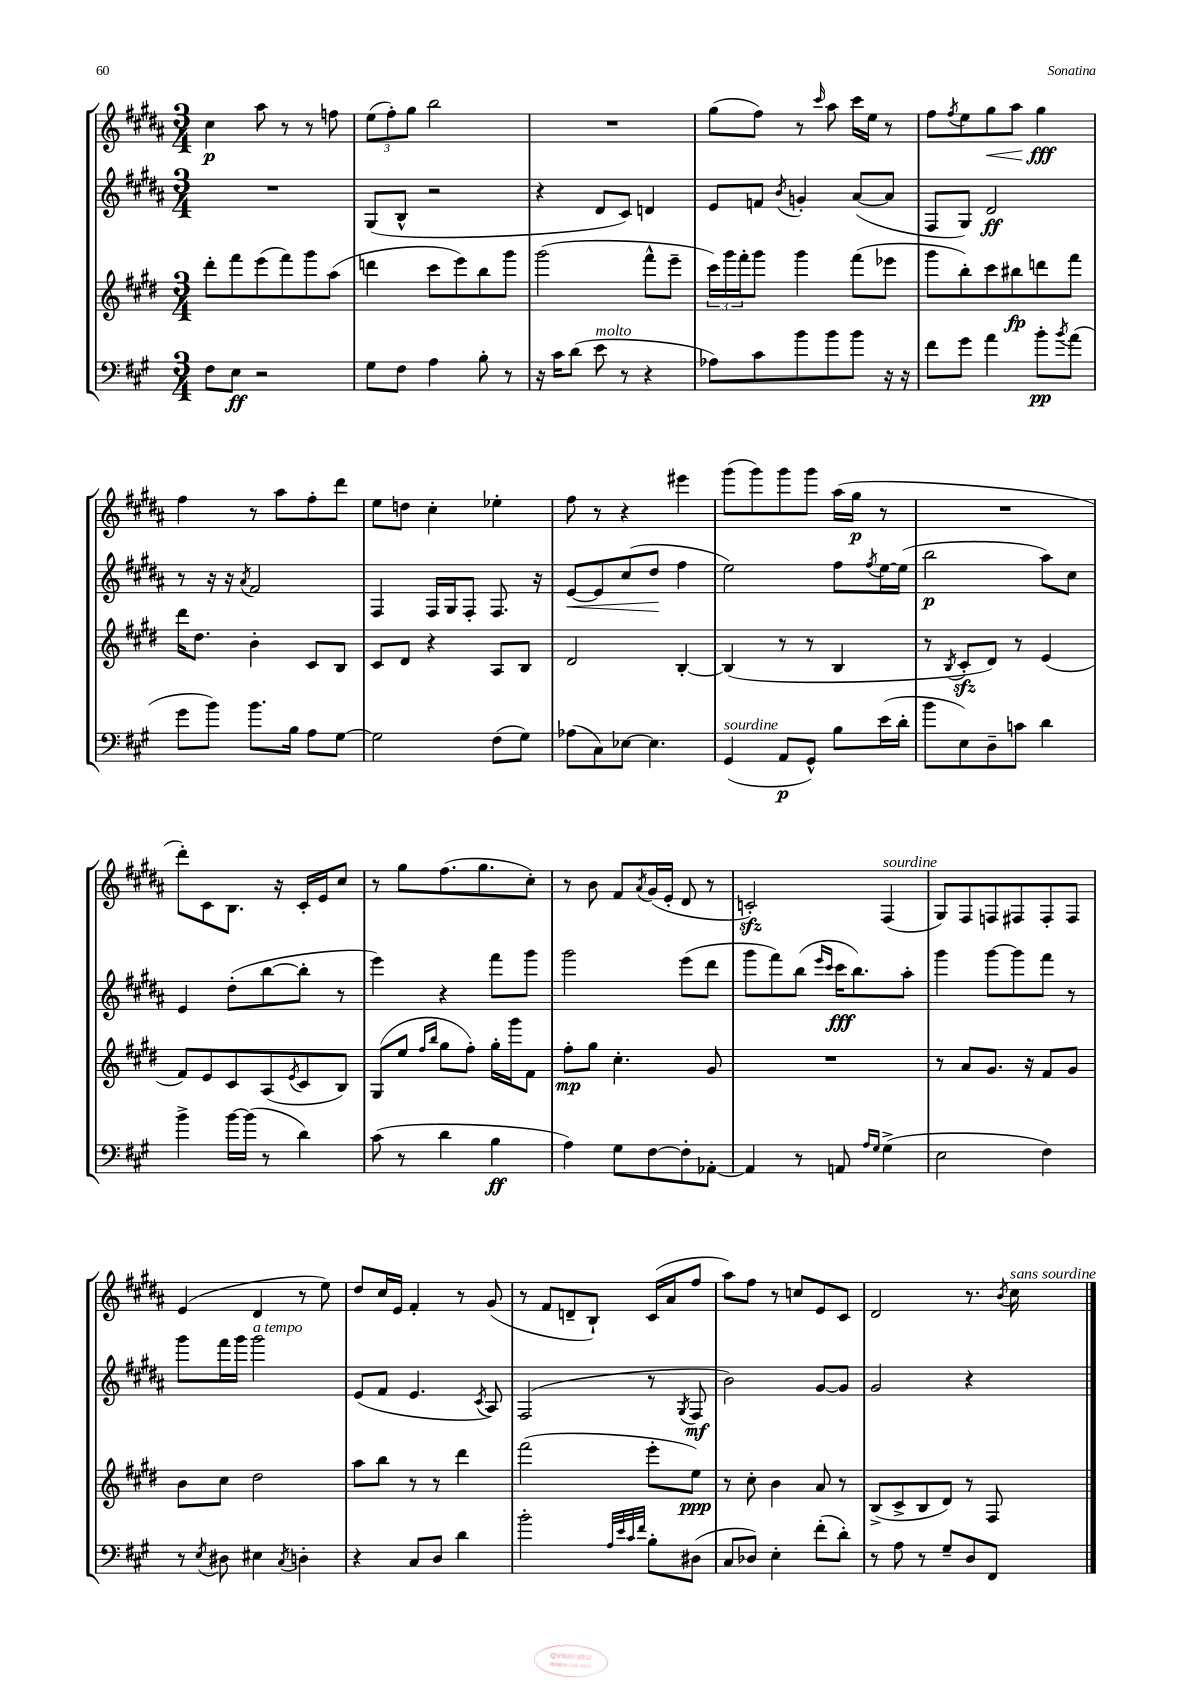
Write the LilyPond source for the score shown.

<<
\new StaffGroup <<
\new Staff = "s0" {
    \clef treble \key b \major \numericTimeSignature \time 3/4
    cis''4\p ais''8 r8 r8 f''8 |
    \tuplet 3/2 { e''8( fis''8-.) gis''8 } b''2 |
    R2. |
    gis''8( fis''8) r8 \grace { cis'''16 } ais''8 cis'''16 e''16 r8 |
    fis''8 \acciaccatura { fis''8 } e''8 gis''8\< ais''8 gis''4\fff\! |
    fis''4 r8 ais''8 fis''8-. dis'''8 |
    e''8 d''8 cis''4-. ees''4-. |
    fis''8 r8 r4 eis'''4 |
    gis'''8( gis'''8) gis'''8 gis'''8 ais''16( gis''16\p r8 |
    R2. |
    dis'''8-.) cis'8 b8. r16 cis'16-. e'16 cis''8 |
    r8 gis''8 fis''8.( gis''8. cis''8-.) |
    r8 b'8 fis'8 \acciaccatura { ais'8 } gis'16( e'16-. dis'8 r8 |
    c'2-.\sfz) fis4^\markup { \italic "sourdine" }( |
    gis8) fis8 f8 fis8 fis8-. fis8 |
    e'4( dis'4 r8 e''8) |
    dis''8 cis''16 e'16 fis'4-. r8 gis'8( |
    r8 fis'8 d'8-- b8-!) cis'16( ais'16 fis''8 |
    ais''8) fis''8 r8 c''8 e'8 cis'8 |
    dis'2 r8. \acciaccatura { b'8 } cis''16^\markup { \italic "sans sourdine" } \bar "|." |
}
\new Staff = "s1" {
    \clef treble \key b \major \numericTimeSignature \time 3/4
    R2. |
    gis8( b8-^ r2 |
    r4 dis'8 cis'8) d'4 |
    e'8 f'8 \acciaccatura { b'8 } g'4-. ais'8~( ais'8 |
    fis8 gis8) dis'2\ff |
    r8 r16 r16 \acciaccatura { ais'8 } fis'2 |
    fis4 fis16 gis16 fis8-. fis8. r16 |
    e'8~\< e'8 cis''8( dis''8\! fis''4 |
    e''2) fis''8 \acciaccatura { fis''8 } e''16~ e''16( |
    b''2\p ais''8) cis''8 |
    e'4 dis''8-.( b''8~ b''8-. r8 |
    e'''4) r4 fis'''8 gis'''8 |
    gis'''2 e'''8( dis'''8 |
    gis'''8 fis'''8) b''8( \grace { e'''16 cis'''16 } cis'''16\fff b''8.) ais''8-. |
    gis'''4 gis'''8~ gis'''8 fis'''8 r8 |
    gis'''8 fis'''16 gis'''16 gis'''2^\markup { \italic "a tempo" } |
    e'8( fis'8 e'4. \acciaccatura { cis'8 } ais8) |
    fis2( r8 \acciaccatura { gis8 } fis8\mf |
    b'2) gis'8~ gis'8 |
    gis'2 r4 \bar "|." |
}
\new Staff = "s2" {
    \clef treble \key e \major \numericTimeSignature \time 3/4
    dis'''8-. fis'''8 e'''8( fis'''8) gis'''8 a''8( |
    d'''4 cis'''8 e'''8) b''8 gis'''8 |
    gis'''2( fis'''8-^ e'''8-- |
    \tuplet 3/2 { cis'''16) gis'''16 fis'''16-. } gis'''8 gis'''4 fis'''8( ees'''8 |
    gis'''8 b''8-.) cis'''8 bis''8\fp d'''8 fis'''8 |
    dis'''16 dis''8. b'4-. cis'8 b8 |
    cis'8 dis'8 r4 a8 b8 |
    dis'2 b4~-. |
    b4( r8 r8 b4 |
    r8 \acciaccatura { b8 } cis'8-.\sfz dis'8) r8 e'4( |
    fis'8) e'8 cis'8 a8( \acciaccatura { e'8 } cis'8 b8) |
    gis8( e''8 \grace { fis''16 b''16 } gis''8 fis''8-.) gis''16-. gis'''16 fis'8 |
    fis''8-.\mp gis''8 cis''4.-. gis'8 |
    R2. |
    r8 a'8 gis'8. r16 fis'8 gis'8 |
    b'8 cis''8 dis''2 |
    a''8 b''8 r8 r8 dis'''4 |
    fis'''2( e'''8-. e''8\ppp) |
    r8 cis''8-. b'4 a'8 r8 |
    b8->( cis'8-> b8 dis'8) r8 fis8 \bar "|." |
}
\new Staff = "s3" {
    \clef bass \key a \major \numericTimeSignature \time 3/4
    fis8 e8\ff r2 |
    gis8 fis8 a4 b8-. r8 |
    r16 cis'16 d'8( e'8^\markup { \italic "molto" } r8 r4 |
    aes8) cis'8 b'8 b'8 b'8 r16 r16 |
    fis'8 gis'8 a'4 b'8-.\pp \acciaccatura { b'8 } a'8( |
    gis'8 b'8) b'8. b16 a8 gis8~ |
    gis2 fis8( gis8) |
    aes8( cis8) ees8~ ees4. |
    gis,4^\markup { \italic "sourdine" }( a,8\p gis,8-^) b8 e'16( d'16-. |
    b'8 e8) d8-- c'8 d'4 |
    b'4-> b'16~ b'16( r8 d'4) |
    cis'8( r8 d'4 b4\ff |
    a4) gis8 fis8~ fis8-. aes,8~-. |
    aes,4 r8 a,8 \grace { a16 gis16 } gis4->( |
    e2 fis4) |
    r8 \acciaccatura { e8 } dis8 eis4 \acciaccatura { cis8 } d4-. |
    r4 cis8 d8 d'4 |
    b'2-. \grace { a32 e'32 cis'32 fis'32 } b8-. dis8( |
    cis8 des8) e4-. fis'8-.( d'8-.) |
    r8 a8 r8 gis8-- d8 fis,8 \bar "|." |
}
>>
>>
\layout { \context { \Score \remove "Bar_number_engraver" } }
